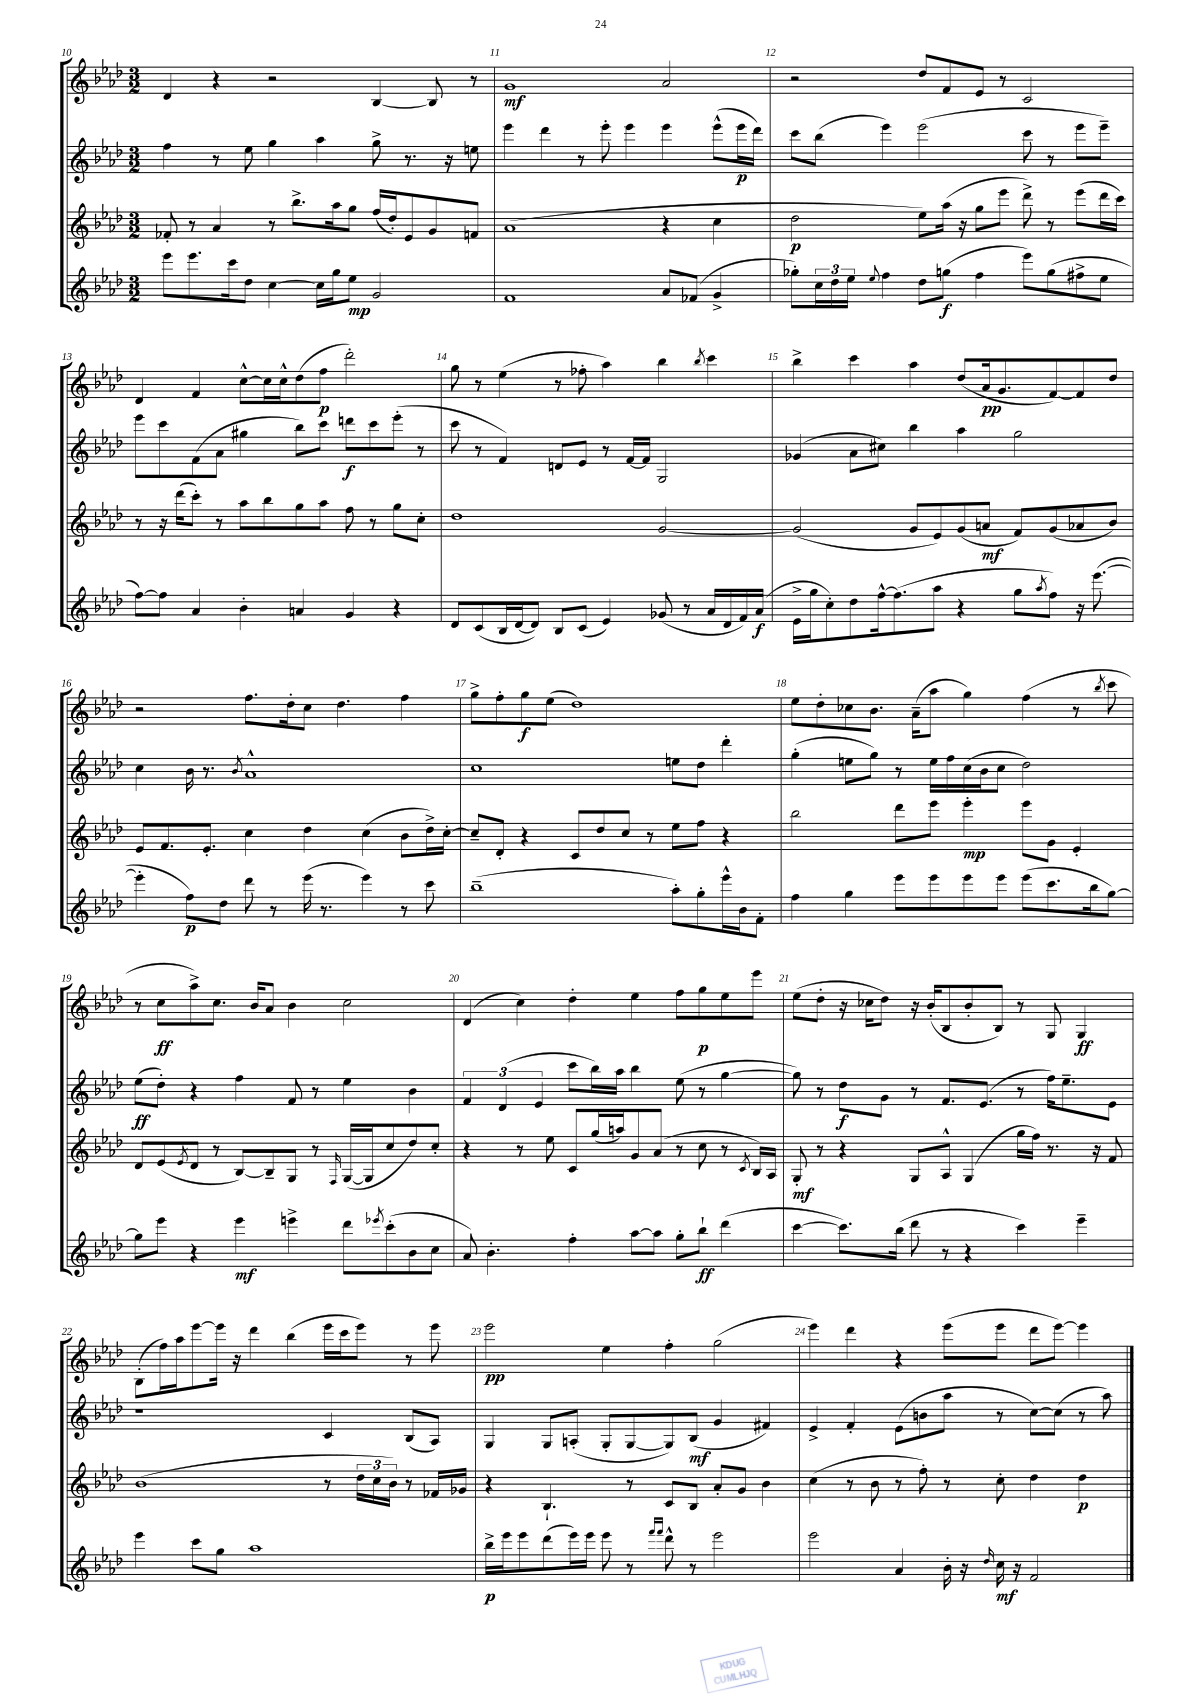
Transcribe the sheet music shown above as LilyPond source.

<<
\new StaffGroup <<
\new Staff = "s0" {
    \clef treble \key aes \major \numericTimeSignature \time 3/2
    des'4 r4 r2 bes4~ bes8 r8 |
    g'1\mf aes'2 |
    r2 des''8 f'8 ees'8 r8 c'2 |
    des'4 f'4 c''8~-^ c''16 c''16-^ des''8( f''8\p des'''2-.) |
    g''8 r8 ees''4( r8 fes''8-. aes''4) bes''4 \acciaccatura { bes''8 } c'''4 |
    bes''4-> c'''4 aes''4 des''8( aes'16\pp g'8. f'8~) f'8 des''8 |
    r2 f''8. des''16-. c''8 des''4. f''4 |
    g''8-> f''8-. g''8\f ees''8( des''1) |
    ees''8 des''8-. ces''8 bes'8. aes'16--( aes''8 g''4) f''4( r8 \acciaccatura { bes''8 } c'''8 |
    r8 c''8\ff aes''8->) c''8. bes'16 aes'8 bes'4 c''2 |
    des'4( c''4) des''4-. ees''4 f''8 g''8\p ees''8 ees'''8 |
    ees''8( des''8-. r16 ces''16 des''8) r16 bes'16-.( bes8 bes'8-. bes8) r8 g8 g4\ff |
    bes8-.( f''16) aes''16 ees'''8~ ees'''16 r16 des'''4 bes''4( ees'''16 c'''16 ees'''8) r8 ees'''8 |
    ees'''2\pp ees''4 f''4-. g''2( |
    ees'''4) des'''4 r4 ees'''8( ees'''8 des'''8 ees'''8~) ees'''4 \bar "|." |
}
\new Staff = "s1" {
    \clef treble \key aes \major \numericTimeSignature \time 3/2
    f''4 r8 ees''8 g''4 aes''4 g''8-> r8. r16 e''8 |
    ees'''4 des'''4 r8 ees'''8-. ees'''4 ees'''4 ees'''8-^( ees'''16\p des'''16) |
    c'''8 bes''8( ees'''4) ees'''2( c'''8 r8 ees'''8 ees'''8--) |
    ees'''8 c'''8 f'8( aes'8 gis''4 bes''8) c'''8 d'''8\f c'''8 ees'''8-.( r8 |
    c'''8 r8 f'4) d'8 ees'8 r8 f'16~ f'16 g2 |
    ges'4( aes'8 cis''8) bes''4 aes''4 g''2 |
    c''4 bes'16 r8. \acciaccatura { bes'8 } aes'1-^ |
    c''1 e''8 des''8 des'''4-. |
    g''4-.( e''8 g''8) r8 e''16 f''16 c''16( bes'16 c''8 des''2) |
    ees''8\ff( des''8-.) r4 f''4 f'8 r8 ees''4 bes'4 |
    \tuplet 3/2 { f'4 des'4( ees'4 } c'''8 bes''16) aes''16 bes''4 ees''8( r8 g''4~ |
    g''8) r8 des''8\f g'8 r8 f'8. ees'8.( r8 f''16) ees''8.-- ees'8 |
    r1 c'4 bes8( aes8) |
    g4 g8 a8-.( g8-. g8~ g8) bes8\mf( g'4 fis'4) |
    ees'4-> f'4-. ees'8( b'8 aes''8 r8 c''8~) c''8( r8 aes''8) \bar "|." |
}
\new Staff = "s2" {
    \clef treble \key aes \major \numericTimeSignature \time 3/2
    fes'8-. r8 aes'4 r8 bes''8.-> aes''16 g''8 f''16( des''16-.) ees'8 g'8 f'8 |
    aes'1( r4 c''4 |
    des''2\p ees''8) aes''16( r16 g''8 ees'''8 des'''8->) r8 ees'''8( des'''16 c'''16) |
    r8 r16 des'''16( c'''8-.) r8 aes''8 bes''8 g''8 aes''8 f''8 r8 g''8 c''8-. |
    des''1 g'2~ |
    g'2( g'8 ees'8) g'8( a'8\mf f'8) g'8( aes'8 bes'8) |
    ees'8 f'8. ees'8.-. c''4 des''4 c''4( bes'8 des''16->) c''16~-. |
    c''8-- des'8-. r4 c'8 des''8 c''8 r8 ees''8 f''8 r4 |
    bes''2 des'''8 ees'''8 ees'''4-.\mp ees'''8 g'8 ees'4-. |
    des'8 ees'8( \acciaccatura { ees'8 } des'8 r8 bes8~) bes8-- g8 r8 \grace { f16 } g16~( g16 c''8 des''8) c''8-. |
    r4 r8 ees''8 c'8 g''16( a''16) g'8 aes'8( r8 c''8 r8 \acciaccatura { c'8 } bes16) aes16 |
    g8-.\mf r8 r4 g8 aes8-^ g4( g''16 f''16) r8. r16 f'8 |
    bes'1( r8 \tuplet 3/2 { des''16 c''16 bes'16) } r8 fes'16 ges'16 |
    r4 bes4.-! r8 c'8 bes8 aes'8-. g'8 bes'4 |
    c''4( r8 bes'8 r8 f''8-.) r8 c''8-. des''4 des''4\p \bar "|." |
}
\new Staff = "s3" {
    \clef treble \key aes \major \numericTimeSignature \time 3/2
    ees'''8 ees'''8. c'''16 des''8 c''4~ c''16 g''16 ees''8\mp g'2 |
    f'1 aes'8 fes'8( g'4-> |
    ges''8-.) \tuplet 3/2 { c''16 des''16 ees''16 } \appoggiatura { ees''8 } f''4 des''8 g''8\f( f''4 ees'''8) g''8( fis''8-> ees''8 |
    f''8~) f''8 aes'4 bes'4-. a'4 g'4 r4 |
    des'8 c'8( bes16 des'16~ des'8) bes8 c'8( ees'4) ges'8( r8 aes'16 des'16 f'16) aes'16\f( |
    ees'16-> g''16 c''8-.) des''8 f''16~-^ f''8.( aes''8 r4 g''8 \acciaccatura { aes''8 } f''8) r16 ees'''8.~( |
    ees'''4-. f''8\p) des''8 des'''8 r8 ees'''16( r8. ees'''4) r8 c'''8 |
    bes''1--( aes''8-.) g''8-. ees'''16-^ bes'16 f'8-. |
    f''4 g''4 ees'''8 ees'''8 ees'''8 ees'''8 ees'''8( c'''8. bes''16 g''8~) |
    g''8 ees'''8 r4 ees'''4\mf e'''4-> des'''8 \acciaccatura { ees'''8 } c'''8-.( bes'8 c''8 |
    aes'8) bes'4.-. f''4-. aes''8~ aes''8 g''8-. bes''8-!\ff des'''4( |
    c'''4~ c'''8.) bes''16( des'''8 r8 r4 c'''4) ees'''4-- |
    ees'''4 c'''8 g''8 aes''1 |
    bes''16->\p ees'''16 ees'''8 des'''8( ees'''16) ees'''16 ees'''8 r8 \grace { f'''16 f'''16 } des'''8-^ r8 ees'''2 |
    ees'''2 aes'4 bes'16-. r16 \grace { des''16 } c''16\mf r16 f'2 \bar "|." |
}
>>
>>
\layout { \context { \Score currentBarNumber = #10 \override BarNumber.break-visibility = ##(#f #t #t) barNumberVisibility = #all-bar-numbers-visible } }
